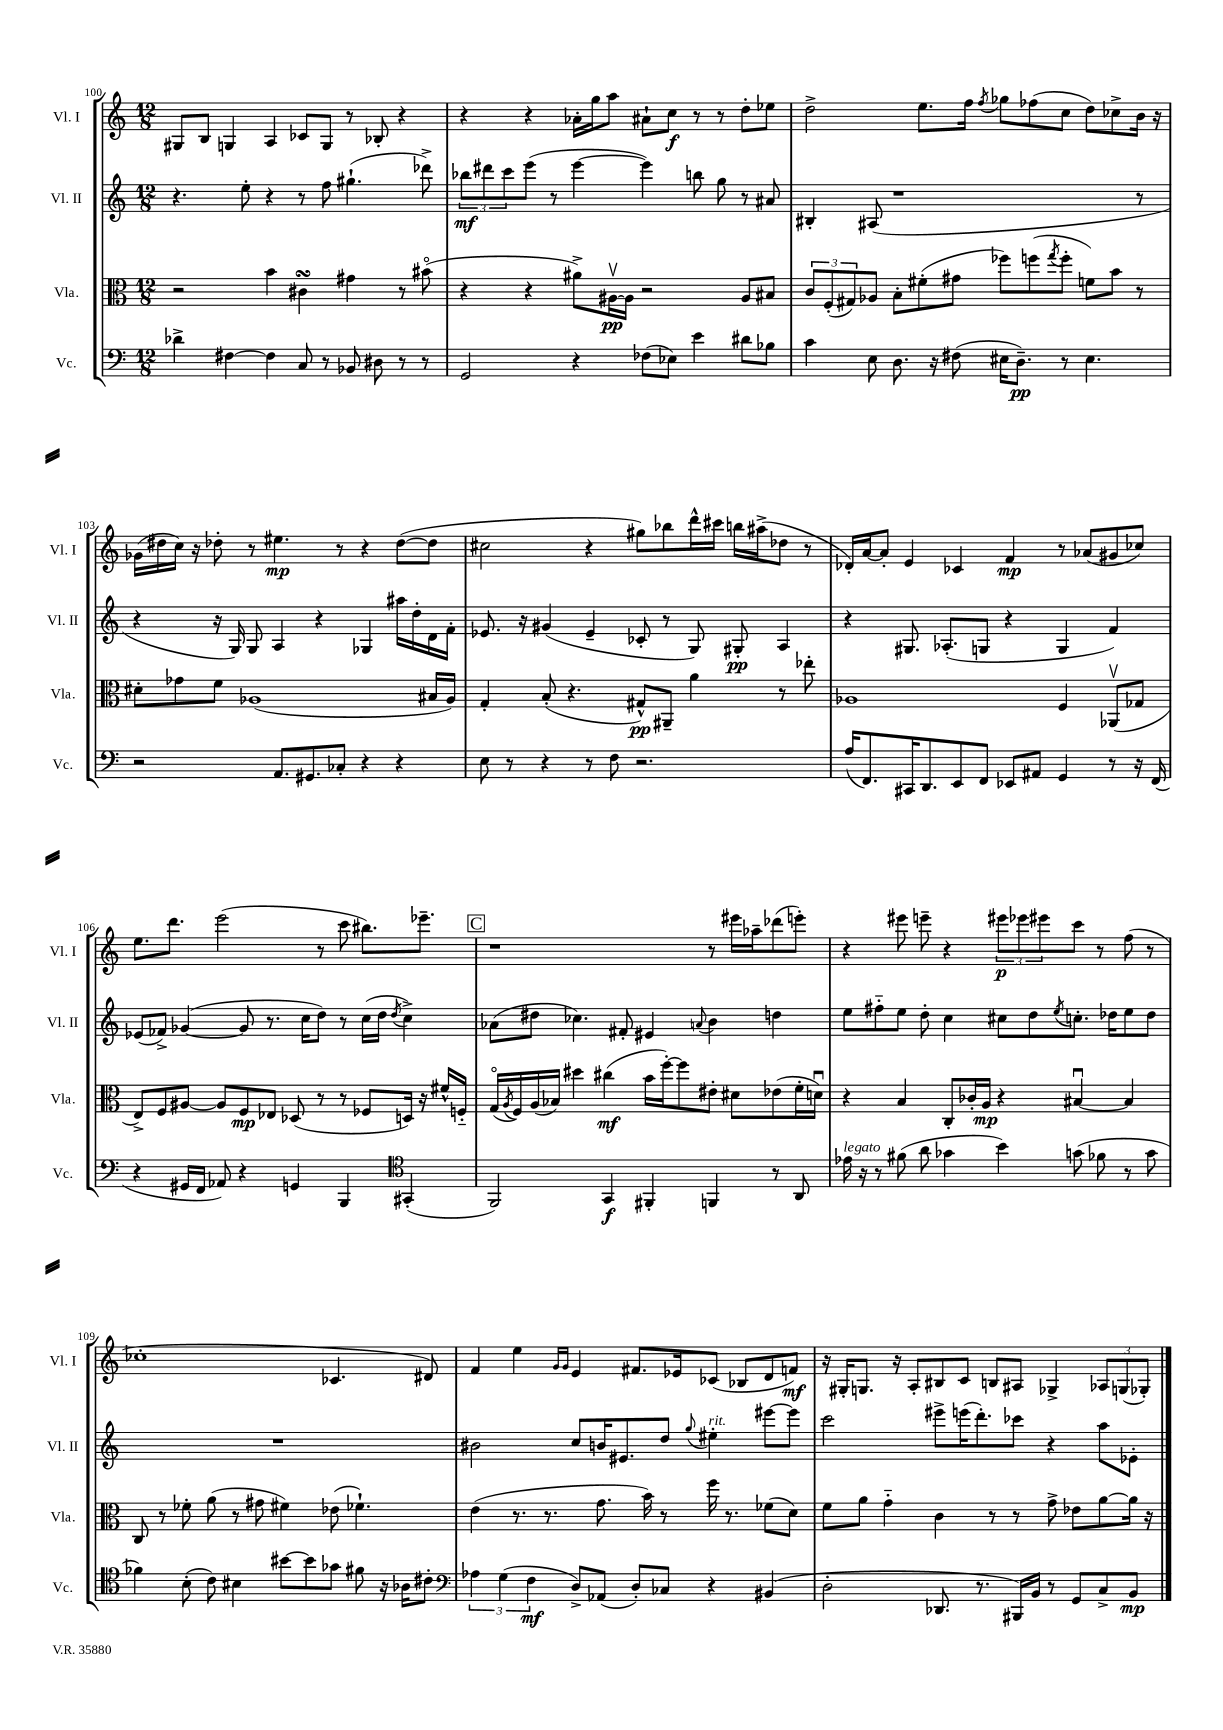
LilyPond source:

<<
\new StaffGroup <<
\new Staff = "s0" \with { instrumentName = "Vl. I" shortInstrumentName = "Vl. I" } {
    \clef treble \key c \major \numericTimeSignature \time 12/8
    gis8 b8 g4 a4 ces'8 g8 r8 bes8-. r4 |
    r4 r4 aes'16-. g''16 a''8 ais'8-! c''8\f r8 r8 d''8-. ees''8 |
    d''2-> e''8. f''16 \acciaccatura { f''8 } ges''8 fes''8( c''8 d''8) ces''8-> b'16 r16 |
    ges'16( dis''16 c''16) r16 des''8-. r8 eis''4.\mp r8 r4 des''8~( des''8 |
    cis''2 r4 gis''8) bes''8 d'''16-^ cis'''16 b''16 ais''16->( des''8 r8 |
    des'16-.) a'16~ a'8-. e'4 ces'4 f'4\mp r8 aes'8( gis'8 ces''8) |
    e''8. d'''8. e'''2( r8 c'''8 bis''8.) ees'''8.-- |
    \mark \markup { \box "C" } r1 r8 eis'''16 aes''16-- des'''8( e'''8-.) |
    r4 eis'''8 e'''8-- r4 \tuplet 3/2 { eis'''8\p ees'''8 eis'''8 } c'''8 r8 f''8( r8 |
    ces''1-. ces'4. dis'8) |
    f'4 e''4 \grace { g'16 g'16 } e'4 fis'8. ees'16 ces'8( bes8 d'8 f'8\mf) |
    r16 gis16-. g8. r16 a8-. bis8 c'8 b8 ais8 ges4-> \tuplet 3/2 { aes8 g8( ges8-.) } \bar "|." |
}
\new Staff = "s1" \with { instrumentName = "Vl. II" shortInstrumentName = "Vl. II" } {
    \clef treble \key c \major \numericTimeSignature \time 12/8
    r4. e''8-. r4 r8 f''8 gis''4.-!( des'''8->) |
    \tuplet 3/2 { bes''8\mf dis'''8 c'''8 } e'''8( r8 e'''4~ e'''4) b''8 g''8 r8 ais'8 |
    bis4-. ais8( r1 r8 |
    r4 r16 g16) g8 a4 r4 ges4 ais''16 d''16-. d'16 f'16-. |
    ees'8. r16 gis'4( ees'4-- ces'8-. r8 g8) gis8-.\pp a4 |
    r4 gis8. aes8.-.( g8 r4 g4 f'4) |
    ees'8( fes'8->) ges'4~( ges'8 r8. c''16 d''8) r8 c''16( d''16 \acciaccatura { d''8 } c''4->) |
    \mark \markup { \box "C" } aes'8( dis''8 ces''4.) fis'8-. eis'4 \appoggiatura { a'8 } b'4 d''4 |
    e''8 fis''8-_ e''8 d''8-. c''4 cis''8 d''8 \acciaccatura { e''8 } c''8.-. des''16 e''8 des''8 |
    R1. |
    bis'2 c''8 b'16 eis'8. d''8 \appoggiatura { g''8 } eis''4-.^\markup { \italic "rit." } eis'''8~ eis'''8 |
    c'''2 eis'''8-> e'''16( d'''8.-.) ces'''8 r4 a''8 ees'8-. \bar "|." |
}
\new Staff = "s2" \with { instrumentName = "Vla." shortInstrumentName = "Vla." } {
    \clef alto \key c \major \numericTimeSignature \time 12/8
    r2 b'4 cis'4\turn gis'4 r8 bis'8\flageolet( |
    r4 r4 ais'8->) ais16~\upbow\pp ais16 r2 ais8 bis8 |
    \tuplet 3/2 { c'8 f8-.( gis8) } aes8 b8-. fis'8-.( gis'8 fes''8) f''8( \acciaccatura { g''8 } f''8-. f'8) b'8 r8 |
    dis'8-. ges'8 f'8 aes1( bis16 aes16) |
    g4-. b8-.( r4. gis8-^\pp) ais,8-- a'4 r8 ees''8-. |
    aes1 f4 aes,8\upbow( ges8 |
    e8->) f8 ais8~ ais8 f8\mp ees8 des8( r8 r8 fes8 d16) r16 fis'16-^ f16-_ |
    \mark \markup { \box "C" } g16\flageolet( \acciaccatura { a8 } f16) a16( bes16) dis''4 cis''4\mf( b'16 f''16~-.) f''8 eis'8-. dis'8 ees'8( f'16-. d'16\downbow) |
    r4 b4 c8-. ces'16-. a16\mp r4 bis4~\downbow bis4 |
    c8 r8 fes'8-. a'8( r8 gis'8 fis'4) ees'8( fes'4.-!) |
    e'4( r8. r8. g'8. b'16) r8 f''16 r8. fes'8( d'8) |
    f'8 a'8 g'4-_ c'4 r8 r8 g'8-> ees'8 a'8~ a'16 r16 \bar "|." |
}
\new Staff = "s3" \with { instrumentName = "Vc." shortInstrumentName = "Vc." } {
    \clef bass \key c \major \numericTimeSignature \time 12/8
    des'4-> fis4~ fis4 c8 r8 bes,8 dis8 r8 r8 |
    g,2 r4 fes8( ees8) e'4 dis'8 bes8 |
    c'4 e8 d8. r16 fis8( eis16 d8.--\pp) r8 eis4. |
    r2 a,8. gis,8. ces8-. r4 r4 |
    e8 r8 r4 r8 f8 r2. |
    a16( f,8.) cis,16 d,8. e,8 f,8 ees,8 ais,8 g,4 r8 r16 f,16( |
    r4 gis,16 f,16 aes,8) r4 g,4 b,,4 \clef tenor gis,4-.( |
    \mark \markup { \box "C" } f,2) g,4\f fis,4-. f,4 r8 a,8 |
    ees'16^\markup { \italic "legato" } r16 r8 fis'8( a'8 ges'4 b'4) g'8( fes'8 r8 g'8 |
    fes'4) b8-.( c'8) bis4 bis'8~ bis'8 ges'8 fis'8 r16 aes16 cis'8-. |
    \clef bass \tuplet 3/2 { aes4 g4( f4\mf } d8->) aes,8( d8-.) ces8 r4 bis,4( |
    d2-. des,8. r8. bis,,16) b,16 r8 g,8 c8-> b,8\mp \bar "|." |
}
>>
>>
\layout { \context { \Score currentBarNumber = #100 } }
